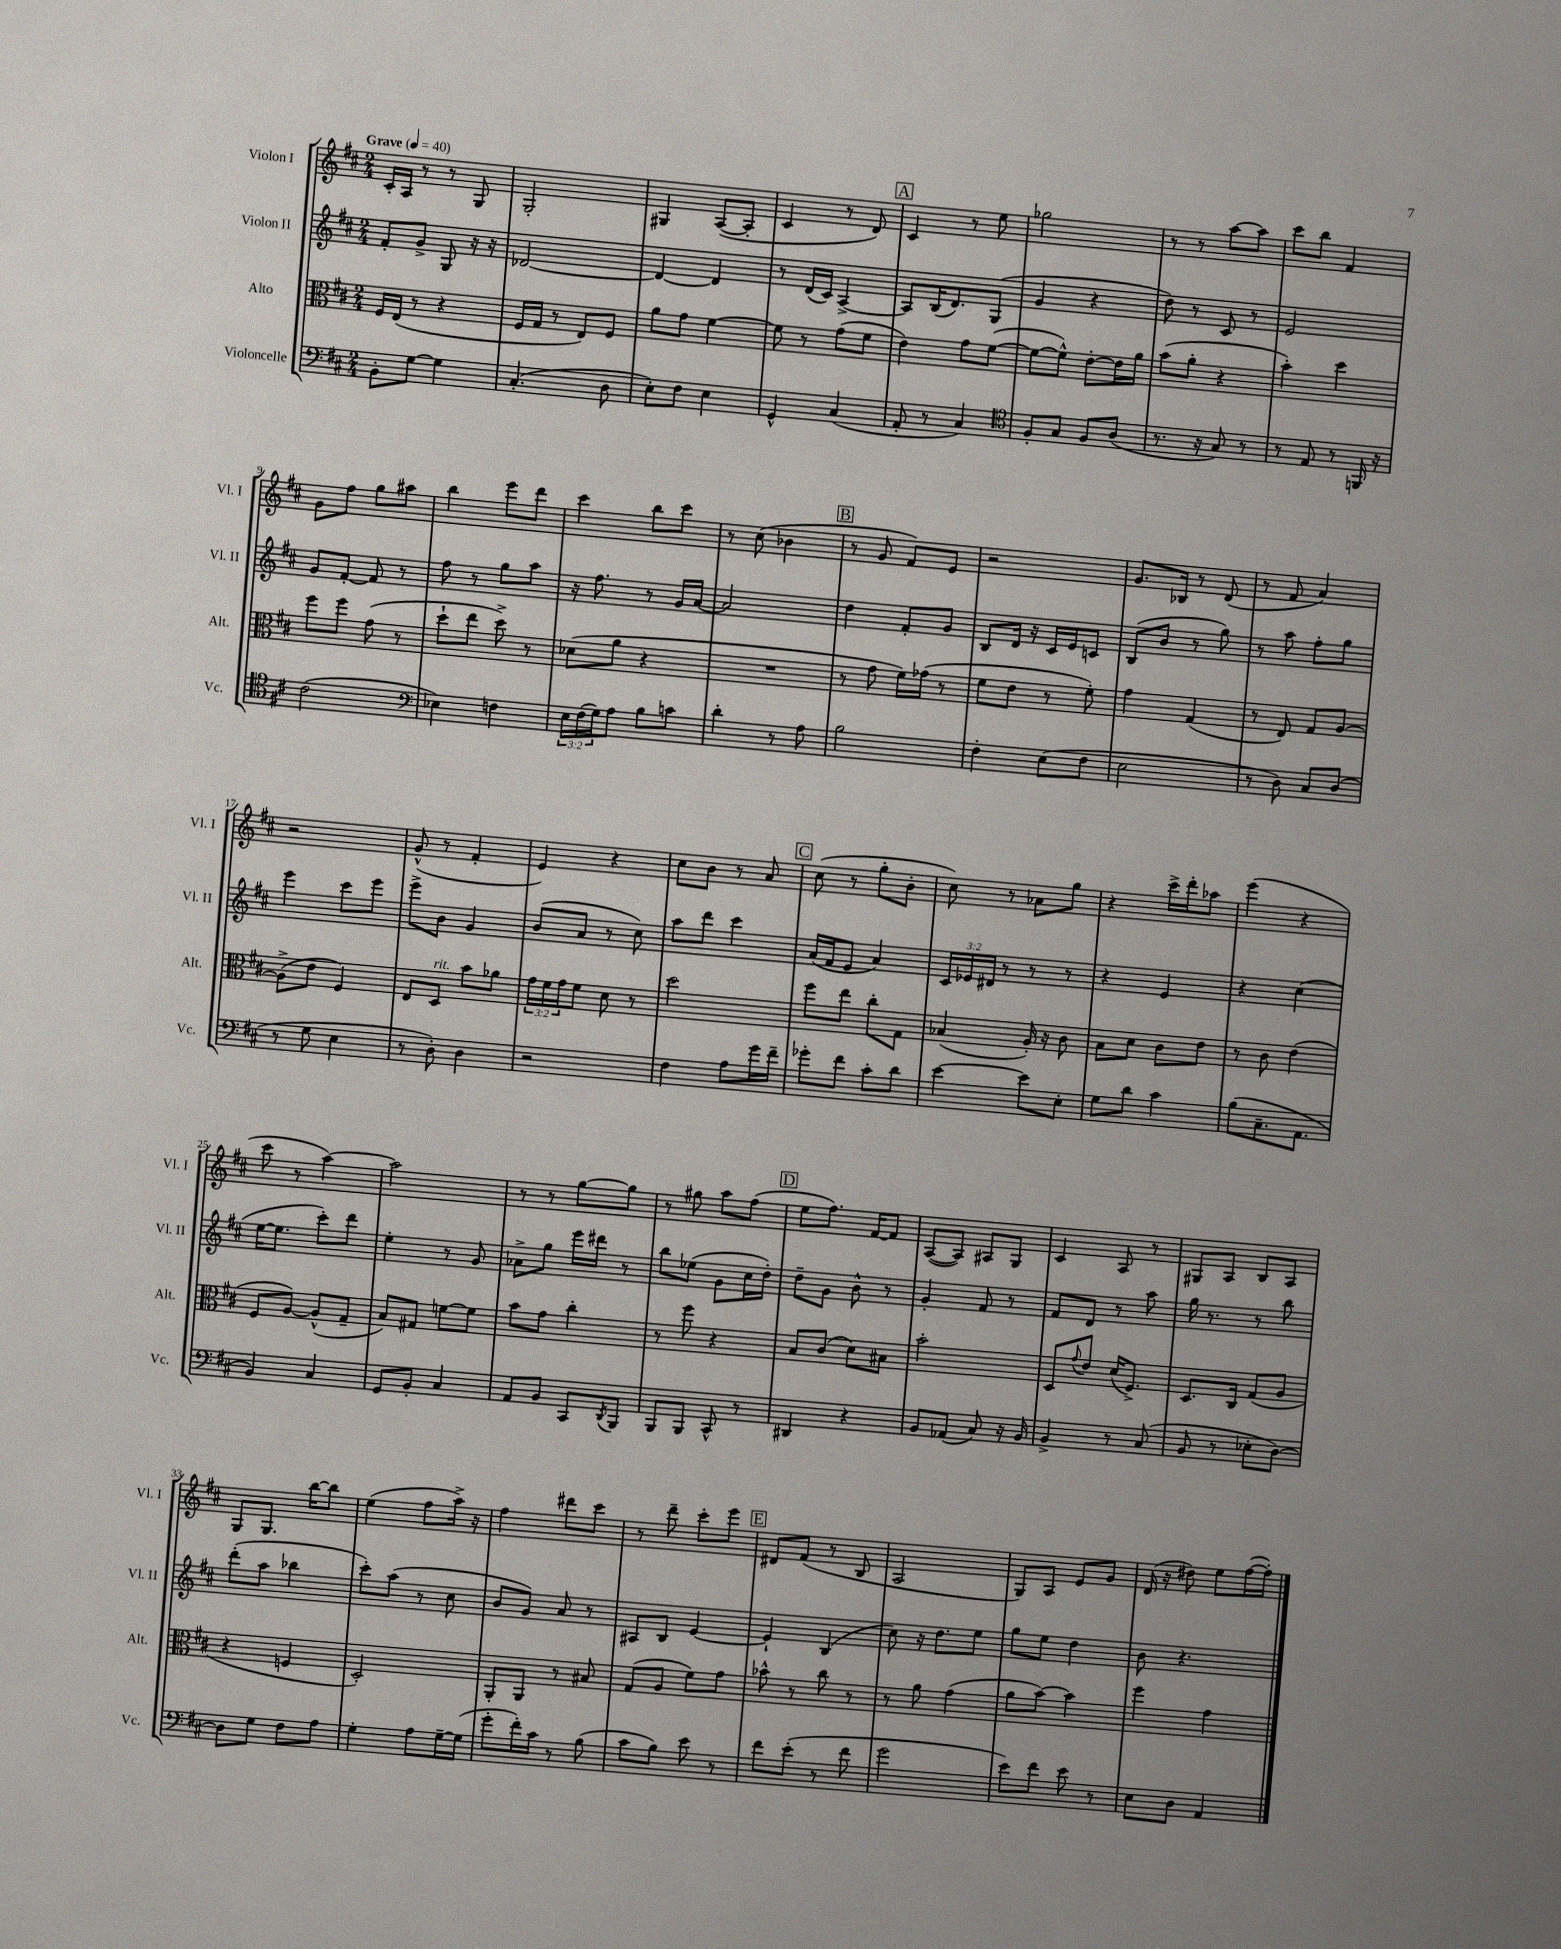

**kern	**kern	**kern	**kern
*part4	*part3	*part2	*part1
*staff4	*staff3	*staff2	*staff1
*I"Violoncelle	*I"Alto	*I"Violon II	*I"Violon I
*I'Vc.	*I'Alt.	*I'Vl. II	*I'Vl. I
*clefF4	*clefC3	*clefG2	*clefG2
*k[f#c#]	*k[f#c#]	*k[f#c#]	*k[f#c#]
*M2/4	*M2/4	*M2/4	*M2/4
*MM40	*MM40	*MM40	*MM40
=1	=1	=1	=1
!	!	!	!LO:TX:a:B:t=Grave
8BB'\L	16F#/LL	8f#'/L	16c#'/LL
.	(16E/JJ	.	16A/JJ
[8G\J	8r	8g^/J	8r
4G\]	4r	8G/	8r
.	.	16r	8G/
.	.	16r	.
=2	=2	=2	=2
(4.C#'/	16F#/LL	[2d-X/	2G'/
.	16G/JJ	.	.
.	8r	.	.
.	8E/L)	.	.
8D\	8F#/J	.	.
=3	=3	=3	=3
8E'\L)	8a\L	4d-/_	4G#X/
8F#\J	8g\J	.	.
4E\	[4f#\	4d-/]	([8A/L
.	.	.	8A'/J]
=4	=4	=4	=4
4GG^^/	8f#\]	8r	4c#/
.	8r	(16d/LL	.
.	.	16c#/JJ)	.
(4C#/	(8g\L	[4A^/	8r
.	8f#\J	.	8d/)
!!LO:REH:place=s1:t=A
=5	=5	=5	=5
8AA'/	4e\)	8A/L]	4c#/
8r	.	(16B/K	.
.	.	8.d/)	.
4C#/)	8g\L	.	8r
.	([8f#\J	(8G/J	8ee\
=6	=6	=6	=6
*clefC4	*	*	*
8F#'/L	8f#\L_	4g/	2gg-X\
8G/J	8f#^^\J])	.	.
8F#/L	[8e'\L	4r	.
(8A/J	16e\L]	.	.
.	16a\JJ	.	.
=7	=7	=7	=7
8.r	(8b\L	8dd\)	8r
.	8a'\J	8r	8r
16r	.	.	.
8G/)	4r	8c#/	[8aa\L
8r	.	8r	8aa\J]
=8	=8	=8	=8
8r	4b'\)	2e/	8ccc#\L
8E/	.	.	8bb\J
8r	4dd\	.	4f#/
16FFn/	.	.	.
16r	.	.	.
!!LO:LB:g=z
=9	=9	=9	=9
(2c#\	8ff#\L	8g/L	8g\L
.	8ff#\J	[8f#'/J	8ff#\J
.	(8g\	8f#/]	8gg\L
.	8r	8r	8aa#X\J
=10	=10	=10	=10
*clefF4	*	*	*
4E-X\)	8dd`\L	8ff#\	4bb\
.	8ee\J	8r	.
4Fn\	8dd^\)	8gg\L	8eee\L
.	8r	8aa\J	8ddd\J
=11	=11	=11	=11
24E\LL	(8d-X\L	16r	4ccc#\
(24F#\	.	.	.
.	.	8.ff#\	.
24G\J)	.	.	.
8A\J	8a\J	.	.
8B\L	4r	8r	8bb\L
8cn\J	.	16g/LL	8ccc#\J
.	.	[16a/JJ	.
=12	=12	=12	=12
4d'\	2r	2a/]	8r
.	.	.	(8cc#\
8r	.	.	4b-X\
8A\	.	.	.
!!LO:REH:place=s1:t=B
=13	=13	=13	=13
2B\	8r	4dd\	8r
.	8g\	.	8g/
.	16f#\LL)	8f#'/L	8f#/L)
.	(16g-X\JJ	.	.
.	8r	8g/J	8e/J
=14	=14	=14	=14
4F#'\	8f#\L	8B/L	2r
.	8e\J	16d/Jk	.
.	.	16r	.
(8E\L	8r	16c#/LL	.
.	.	16e/J	.
8F#\J	8f#'\)	8cn/J	.
=15	=15	=15	=15
2E\	4g\	(8B/L	8.g/L
.	.	8b/J	.
.	.	.	16B-X/Jk
.	(4G/	8r	8r
.	.	8gg\)	(8d/
=16	=16	=16	=16
8r	8r	8r	8r
8D\)	8E/)	8aa\	8f#/
8C#/L	8G/L	8ff#'\L	4a/)
(8D/J	[8A/J	8gg\J	.
!!LO:LB:g=z
=17	=17	=17	=17
8r	(8A^\L]	4eee\	2r
8G\	8e\J	.	.
4E\	4F#/)	8ccc#\L	.
.	.	8eee\J	.
=18	=18	=18	=18
8r	8E/L	8eee^\L	(8g^^/
!	!LO:TX:a:i:t=rit.	!	!
8D'\)	8D/J	8b\J	8r
4D\	8b\L	4g/	4f#'/
.	8a-X\J	.	.
=19	=19	=19	=19
2r	24g\LL	(8b/L	4e/)
.	24f#\	.	.
.	24g\J	.	.
.	8f#\J	8a/J	.
.	8d\	8r	4r
.	8r	8cc#\)	.
=20	=20	=20	=20
4F#\	2dd\	8aa\L	8cc#\L
.	.	8ddd\J	8b\J
8A\L	.	4ccc#\	8r
16g\L	.	.	8a/
16f#~\JJ	.	.	.
!!LO:REH:place=s1:t=C
=21	=21	=21	=21
8g-X'\L	8ff#\L	(16a/LL	(8cc#\
.	.	16f#/J	.
8f#\J	8ee\J	8e/J	8r
8c#'\L	8cc#'\L	4a/)	8gg'\L
8d\J	8G\J	.	8b'\J
=22	=22	=22	=22
[4e\	(4B-X/	24c#/LL	8cc#\)
.	.	24e-X/	.
.	.	24d#X/JJ	.
.	.	8r	8r
8e\L]	16A'/)	8r	8a-X\L
.	16r	.	.
8E'\J	8c#\	8r	8gg\J
=23	=23	=23	=23
8G\L	8B\L	4r	4r
8d\J	8d\J	.	.
4c#\	8c#\L	4e/	16ccc#^\LL
.	.	.	16ddd'\J
.	8e\J	.	8aa-X\J
=24	=24	=24	=24
(8B\L	8r	4r	(4eee\
8.C#~\	8c#\	.	.
.	(4e\	(4cc#\	4r
8.AA\J	.	.	.
!!LO:LB:g=z
=25	=25	=25	=25
4BB/)	8F#/L	[16ee\KL	8ccc#\
.	.	8.ee\J]	.
.	[8A/J)	.	8r
4C#/	(8A^^/L]	8ccc#'\L)	[4aa\)
.	8G~/J	8ddd\J	.
=26	=26	=26	=26
8GG/L	8B/L)	4ee'\	2aa\]
8BB'/J	8G#X/J	.	.
4C#/	[8fn\L	8r	.
.	8f\J]	8g/	.
=27	=27	=27	=27
8AA/L	8b\L	8a-X^\L	8r
8BB/J	8g\J	8gg\J	8r
8CC#/L	4cc#'\	16eee\LL	[8gg\L
.	.	16ddd#X\JJ	.
8qDD/	.	.	.
8BBB/J	.	8r	8gg\J]
=28	=28	=28	=28
8BBB/L	8r	8bb\L	8r
8BBB/J	8ff#\	(8ee-X\J	8gg#X\
8CC#^^/	4r	8g\L	8aa\L
8r	.	16cc#\L	(8ff#\J
.	.	16dd'\JJ)	.
!!LO:REH:place=s1:t=D
=29	=29	=29	=29
4DD#X/	8B/L	8dd~\L	8ee\L
.	(8c#/J	8g\J	8.ff#\J)
4r	8d\L)	8b^^\	.
.	.	.	[16f#/KL
.	8B#X\J	8r	8f#/J]
=30	=30	=30	=30
8BB/L	2b'\	4g'/	([8A/L
(8AA-X/J	.	.	8A/J])
8C#/)	.	8f#/	8A#X/L
16r	.	8r	8G/J
16BB/	.	.	.
=31	=31	=31	=31
4BB^/	8D/L	8f#/L	4c#/
.	8qqg/	.	.
.	8e/J	8d/J	.
8r	(16d/KL	8r	8A/
.	8.F#^/J)	.	.
(8C#/	.	8aa\	8r
=32	=32	=32	=32
8BB/	8.D/L	16gg\	8G#X/L
.	.	8.r	.
8r	.	.	8A/J
.	16C#/Jk	.	.
8E-X'\L	(8G/L	8r	8B/L
[8D\J)	8A/J	8bb\	8A/J
!!LO:LB:g=z
=33	=33	=33	=33
8D\L]	4r	(8ddd'\L	8G/L
8G\J	.	8aa\J	8.G/J
8F#\L	4Fn/	4bb-X\	.
.	.	.	[16bb\KL
8A\J	.	.	8bb\J]
=34	=34	=34	=34
4G'\	2D'/)	8ccc#'\L)	(4ee\
.	.	(8aa\J	.
8A\L	.	8r	8ff#\L
[16G~\L	.	8cc#\	16aa^\Jk)
(16G\JJ]	.	.	16r
=35	=35	=35	=35
8g'\L	8AA'/L	8b/L	4ff#\
16f#'\L)	8AA/J	8g/J)	.
16c#\JJ	.	.	.
8r	8r	8a/	8ddd#X\L
(8B\	8B#X/	8r	8ccc#\J
=36	=36	=36	=36
8c#\L	(8G/L	8A#X/L	8r
8B\J)	8A/J	8B/J	8ddd~\
8e\	8f#\L)	[4e/	8ccc#'\L
8r	8g\J	.	8eee\J
!!LO:REH:place=s1:t=E
=37	=37	=37	=37
8f#\L	8b-X^^\	4e`/]	8d#X/L
(8e'\J	8r	.	(8f#/J
8r	8cc#\	(4B/	8r
8f#\	8r	.	8B/
=38	=38	=38	=38
2g\	8r	8cc#\)	2A/
.	8a\	16r	.
.	.	8.dd\L	.
.	(4g\	.	.
.	.	8ee\J	.
=39	=39	=39	=39
8e\L)	8a\L	8gg\L	8G/L)
8f#\J	[8b\J)	8ee\J	8A/J
8e\	4b\]	4dd\	8e/L
8r	.	.	8g/J
=40	=40	=40	=40
8E\L	4ff#\	8b\	(16d/
.	.	.	16r
8D\J	.	4.r	8dd#X\)
4AA/	4g\	.	8ee\L
.	.	.	([16ff#\L
.	.	.	16ff#'\JJ])
==	==	==	==
*-	*-	*-	*-
